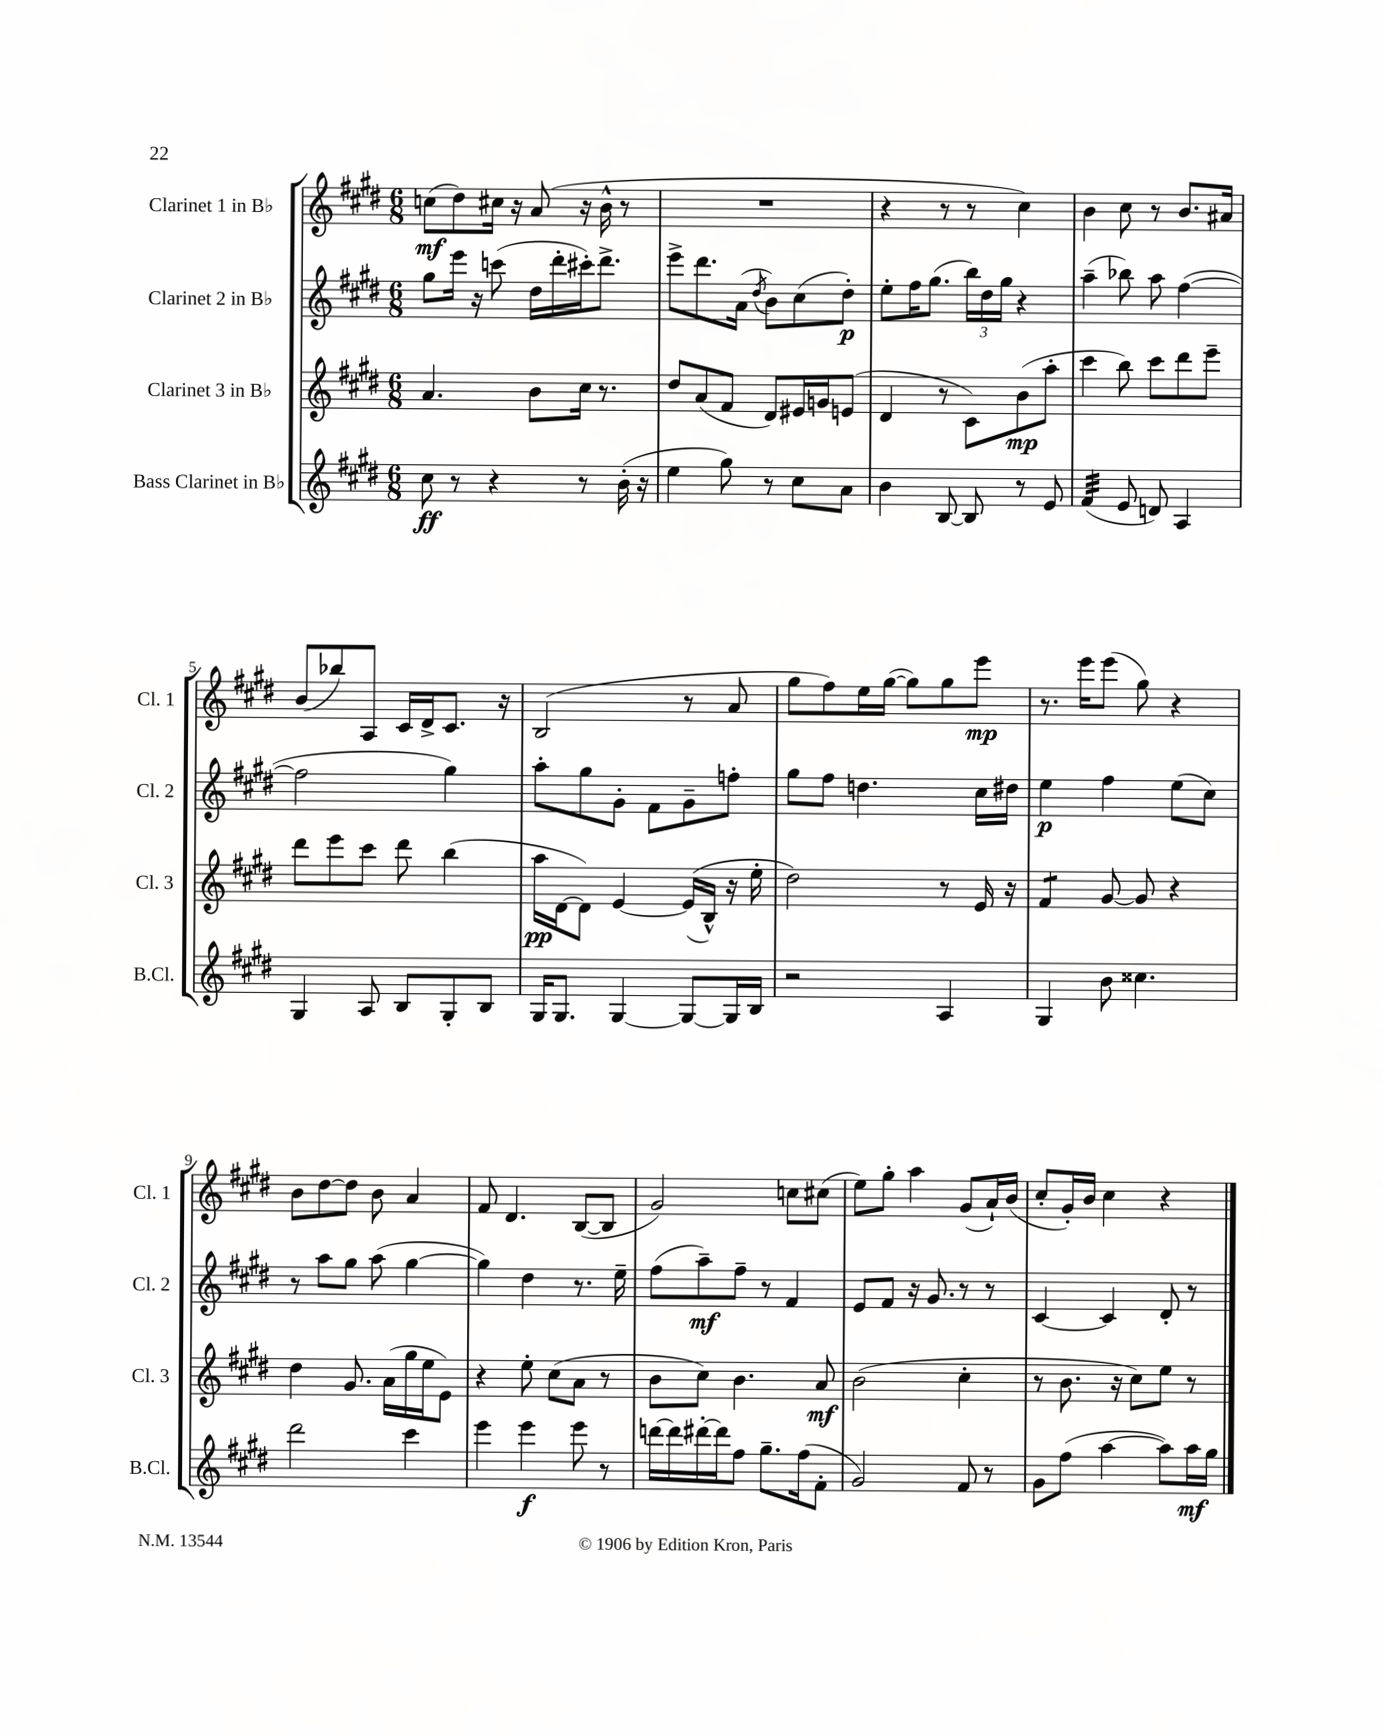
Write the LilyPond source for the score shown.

<<
\new StaffGroup <<
\new Staff = "s0" \with { instrumentName = "Clarinet 1 in Bb" shortInstrumentName = "Cl. 1" } {
    \clef treble \key e \major \numericTimeSignature \time 6/8
    c''8\mf( dis''8) cis''16 r16 a'8( r16 b'16-^ r8 |
    R2. |
    r4 r8 r8 cis''4) |
    b'4 cis''8 r8 b'8. ais'16 |
    b'8( bes''8) a8 cis'16 dis'16-> cis'8. r16 |
    b2( r8 a'8 |
    gis''8 fis''8) e''16 gis''16~( gis''8) gis''8 e'''8\mp |
    r8. e'''16 e'''8( gis''8) r4 |
    b'8 dis''8~ dis''8 b'8 a'4 |
    fis'8 dis'4. b8~( b8 |
    gis'2) c''8 cis''8( |
    e''8) gis''8-. a''4 gis'8( a'16-!) b'16( |
    cis''8-. gis'16-.) b'16 cis''4 r4 \bar "|." |
}
\new Staff = "s1" \with { instrumentName = "Clarinet 2 in Bb" shortInstrumentName = "Cl. 2" } {
    \clef treble \key e \major \numericTimeSignature \time 6/8
    gis''8 e'''16 r16 c'''8( dis''16 dis'''16-. cis'''16-.) dis'''8.-> |
    e'''8-> dis'''8. a'16( \acciaccatura { dis''8 } b'8) cis''8( dis''8-.\p) |
    e''8-. fis''16 gis''8.( \tuplet 3/2 { b''16) dis''16 gis''16 } r4 |
    a''4--( bes''8) a''8 fis''4~( |
    fis''2 gis''4) |
    a''8-. gis''8 gis'8-. fis'8 gis'8-- f''8-. |
    gis''8 fis''8 d''4. cis''16 dis''16 |
    e''4\p fis''4 e''8( cis''8) |
    r8 a''8 gis''8 a''8( gis''4~ |
    gis''4) dis''4 r8. e''16-- |
    fis''8( a''8--\mf) fis''8-- r8 fis'4 |
    e'8 fis'8 r16 gis'8. r8 r8 |
    cis'4~ cis'4 dis'8-. r8 \bar "|." |
}
\new Staff = "s2" \with { instrumentName = "Clarinet 3 in Bb" shortInstrumentName = "Cl. 3" } {
    \clef treble \key e \major \numericTimeSignature \time 6/8
    a'4. b'8 cis''16 r8. |
    dis''8 a'8( fis'8 dis'8) eis'16 g'16 e'8( |
    dis'4 r8 cis'8) b'8\mp( a''8-. |
    cis'''4 b''8) cis'''8 dis'''8 e'''8-- |
    dis'''8 e'''8 cis'''8 dis'''8 b''4( |
    a''16\pp dis'16~ dis'8) e'4~ e'16(\( b16-^) r16 e''16-. |
    dis''2\) r8 e'16 r16 |
    fis'4:8 gis'8~ gis'8 r4 |
    dis''4 gis'8. a'16( gis''16 e''16 e'8) |
    r4 e''8-. cis''8( a'8 r8 |
    b'8 cis''8) b'4. a'8\mf |
    b'2( cis''4-. |
    r8 b'8. r16 cis''8) e''8 r8 \bar "|." |
}
\new Staff = "s3" \with { instrumentName = "Bass Clarinet in Bb" shortInstrumentName = "B.Cl." } {
    \clef treble \key e \major \numericTimeSignature \time 6/8
    cis''8\ff r8 r4 r8 b'16-.( r16 |
    e''4 gis''8) r8 cis''8 a'8 |
    b'4 b8~ b8 r8 e'8 |
    fis'4:32( e'8 d'8) a4 |
    gis4 a8 b8 gis8-. b8 |
    gis16 gis8. gis4~ gis8~ gis16 b16 |
    r2 a4 |
    gis4 b'8 cisis''4. |
    dis'''2 cis'''4 |
    e'''4 e'''4\f e'''8 r8 |
    d'''16~ d'''16 dis'''16~-. dis'''16 fis''8 gis''8.-- fis''16( fis'8-. |
    gis'2) fis'8 r8 |
    gis'8 fis''8( a''4~ a''8) a''16\mf gis''16 \bar "|." |
}
>>
>>
